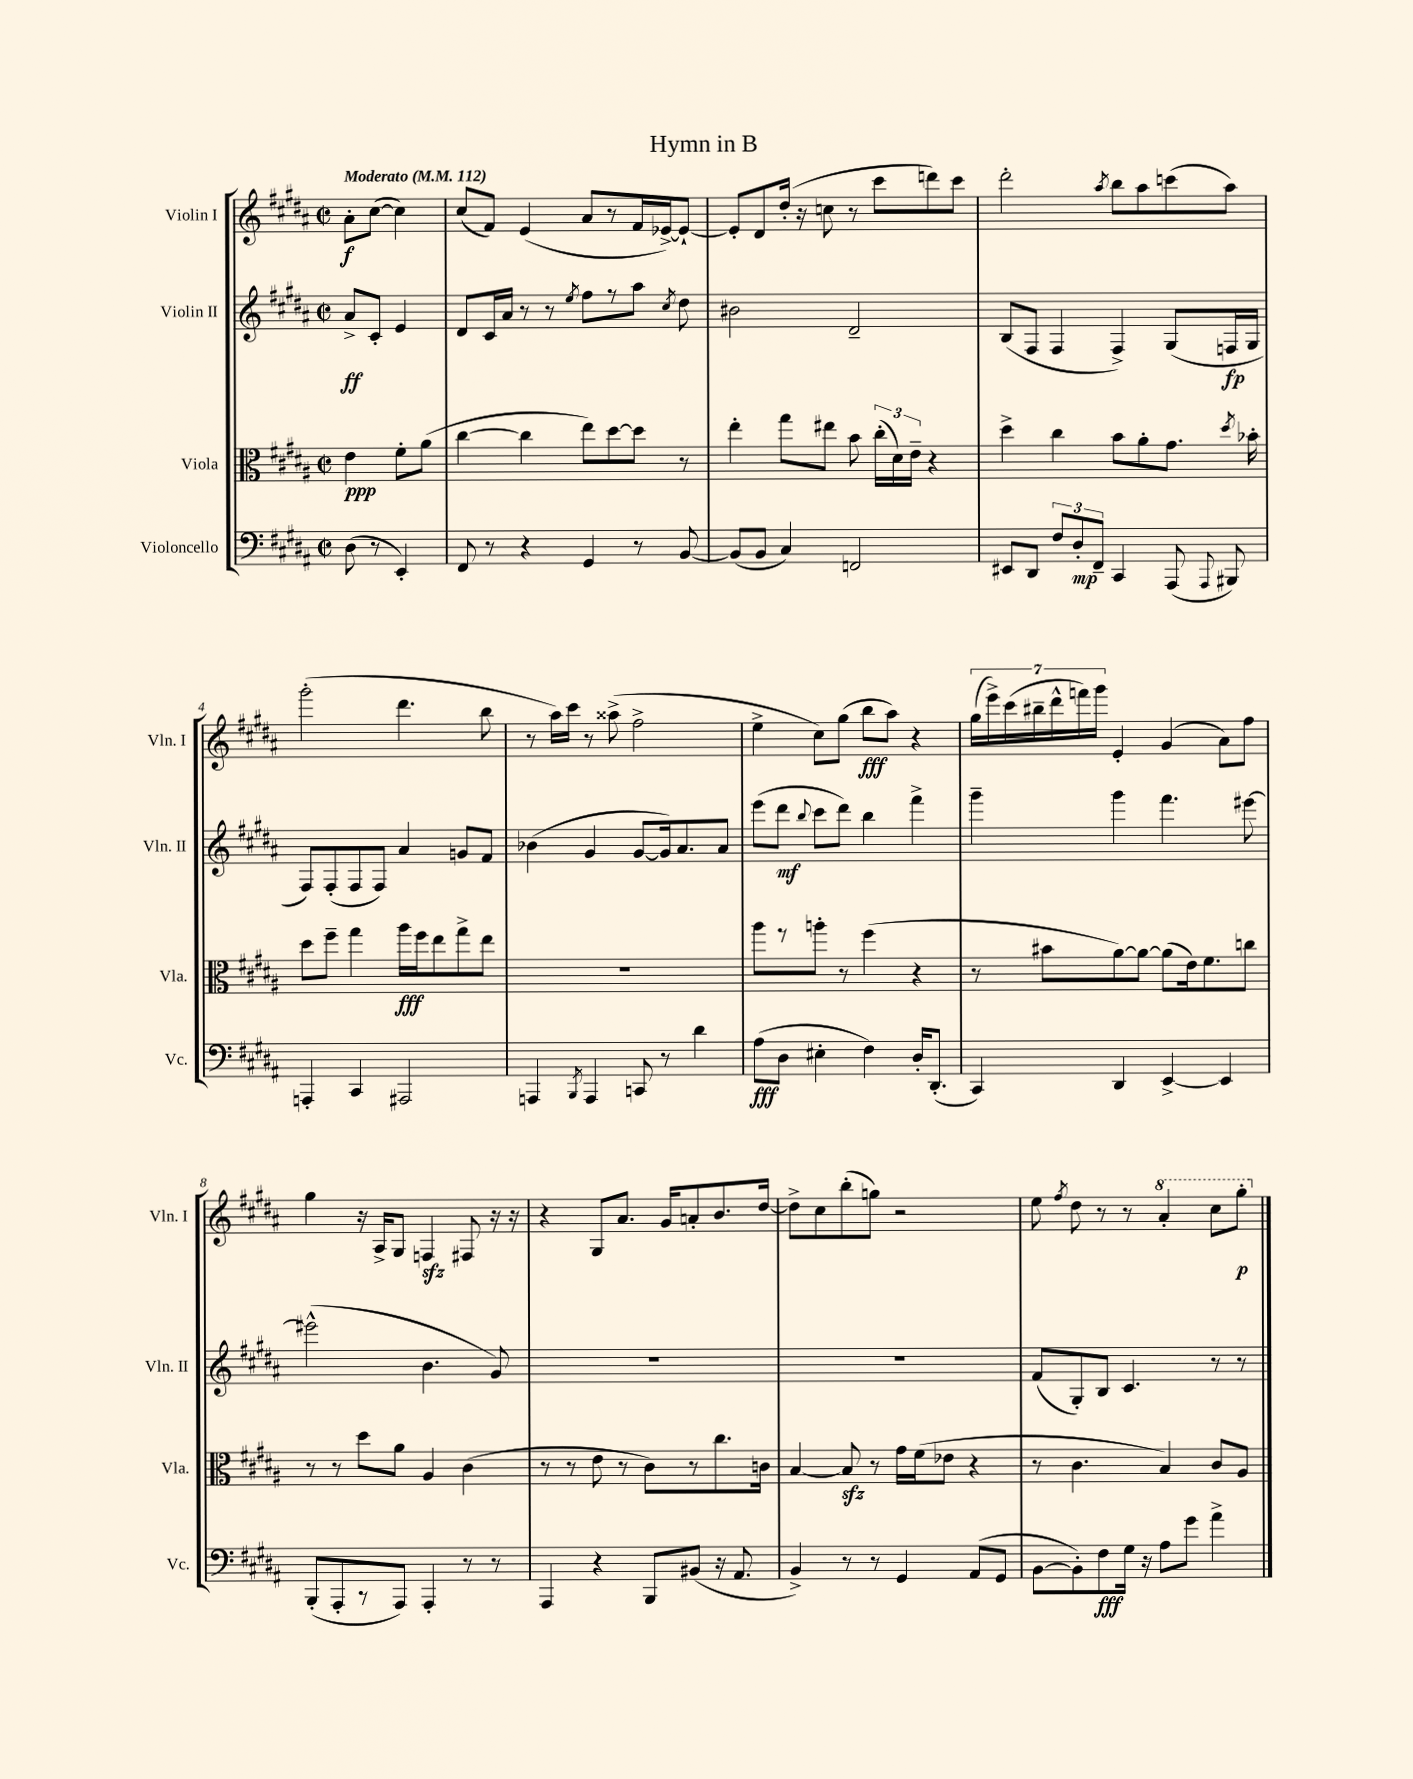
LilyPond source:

\header { title = "Hymn in B" }
<<
\new StaffGroup <<
\new Staff = "s0" \with { instrumentName = "Violin I" shortInstrumentName = "Vln. I" } {
    \clef treble \key b \major \defaultTimeSignature \time 2/2 \partial 2 \tempo "Moderato" 4 = 112
    \autoBeamOff ais'8[-.\f cis''8]~( cis''4) |
    cis''8[( fis'8]) e'4( ais'8[ r8 fis'16 ees'16~->) ees'8]~-! |
    ees'8[-. dis'8 dis''16]-.( r16 c''8 r8 cis'''8[ d'''8) cis'''8] |
    dis'''2-. \acciaccatura { ais''8 } b''8[ ais''8 c'''8( ais''8]) |
    gis'''2-.( dis'''4. b''8 |
    r8 ais''16[) cis'''16] r8 aisis''8->( fis''2-> |
    e''4-> cis''8[) gis''8]( b''8[\fff ais''8]) r4 |
    \tuplet 7/4 { gis''16[( e'''16->) cis'''16( bis''16-- dis'''16-^ f'''16) gis'''16] } e'4-. gis'4( ais'8[) fis''8] |
    gis''4 r16 ais16[-> gis8] f4\sfz fis8 r16 r16 |
    r4 gis8[ ais'8.] gis'16[ a'8-. b'8. dis''16]~ |
    dis''8[-> cis''8 b''8-.( g''8]) r2 |
    e''8 \acciaccatura { fis''8 } dis''8 r8 r8 \ottava #1 ais''4-. cis'''8[ gis'''8]-.\p \ottava #0 \bar "|." |
}
\new Staff = "s1" \with { instrumentName = "Violin II" shortInstrumentName = "Vln. II" } {
    \clef treble \key b \major \defaultTimeSignature \time 2/2 \partial 2
    \autoBeamOff ais'8[->\ff cis'8]-. e'4 |
    dis'8[ cis'16 ais'16] r8 r8 \acciaccatura { e''8 } fis''8[ r8 ais''8] \acciaccatura { cis''8 } dis''8 |
    bis'2 dis'2-- |
    b8[( fis8] fis4 fis4->) gis8[( f16\fp gis16] |
    fis8[) fis8-.( fis8 fis8]) ais'4 g'8[ fis'8] |
    bes'4( gis'4 gis'8[~ gis'16) ais'8. ais'8] |
    e'''8[( dis'''8]\mf \appoggiatura { b''8 } cis'''8[ dis'''8]) b''4 fis'''4-> |
    gis'''4-- gis'''4 fis'''4. eis'''8~ |
    eis'''2-^( b'4. gis'8) |
    R1 |
    R1 |
    fis'8[( gis8-.) b8] cis'4. r8 r8 \bar "|." |
}
\new Staff = "s2" \with { instrumentName = "Viola" shortInstrumentName = "Vla." } {
    \clef alto \key b \major \defaultTimeSignature \time 2/2 \partial 2
    \autoBeamOff e'4\ppp fis'8[-. ais'8]( |
    cis''4~ cis''4 e''8[) dis''8~ dis''8] r8 |
    e''4-. gis''8[ eis''8] b'8 \tuplet 3/2 { cis''16[-.( dis'16) e'16]-- } r4 |
    dis''4-> cis''4 b'8[ ais'8-. gis'8.] \acciaccatura { dis''8 } bes'16-. |
    dis''8[ fis''8]-- gis''4 ais''16[\fff fis''16 e''8 gis''8-> e''8] |
    R1 |
    ais''8[ r8 a''8]-. r8 fis''4( r4 |
    r8 bis'8[ ais'8~) ais'8]~ ais'8[( e'16) fis'8. c''8] |
    r8 r8 dis''8[ ais'8] ais4 cis'4( |
    r8 r8 e'8 r8 cis'8[) r8 cis''8. c'16] |
    b4~ b8\sfz r8 gis'16[ fis'16( ees'8] r4 |
    r8 cis'4. b4) cis'8[ ais8] \bar "|." |
}
\new Staff = "s3" \with { instrumentName = "Violoncello" shortInstrumentName = "Vc." } {
    \clef bass \key b \major \defaultTimeSignature \time 2/2 \partial 2
    \autoBeamOff dis8( r8 e,4-.) |
    fis,8 r8 r4 gis,4 r8 b,8~ |
    b,8[( b,8] cis4) f,2 |
    eis,8[ dis,8] \tuplet 3/2 { fis8[ dis8-.\mp fis,8]-- } cis,4 ais,,8( \appoggiatura { ais,,8 } bis,,8) |
    a,,4-. cis,4 ais,,2 |
    a,,4 \acciaccatura { b,,8 } a,,4 c,8 r8 dis'4 |
    ais8[\fff( dis8] eis4-. fis4) dis16[-. dis,8.]-.( |
    cis,4) dis,4 e,4~-> e,4 |
    b,,8[-.( ais,,8-. r8 ais,,8]) ais,,4-. r8 r8 |
    ais,,4 r4 b,,8[ bis,8]( r16 ais,8. |
    b,4->) r8 r8 gis,4 ais,8[( gis,8] |
    b,8[~ b,8-.) fis8\fff gis16] r16 ais8[ gis'8] ais'4-> \bar "|." |
}
>>
>>
